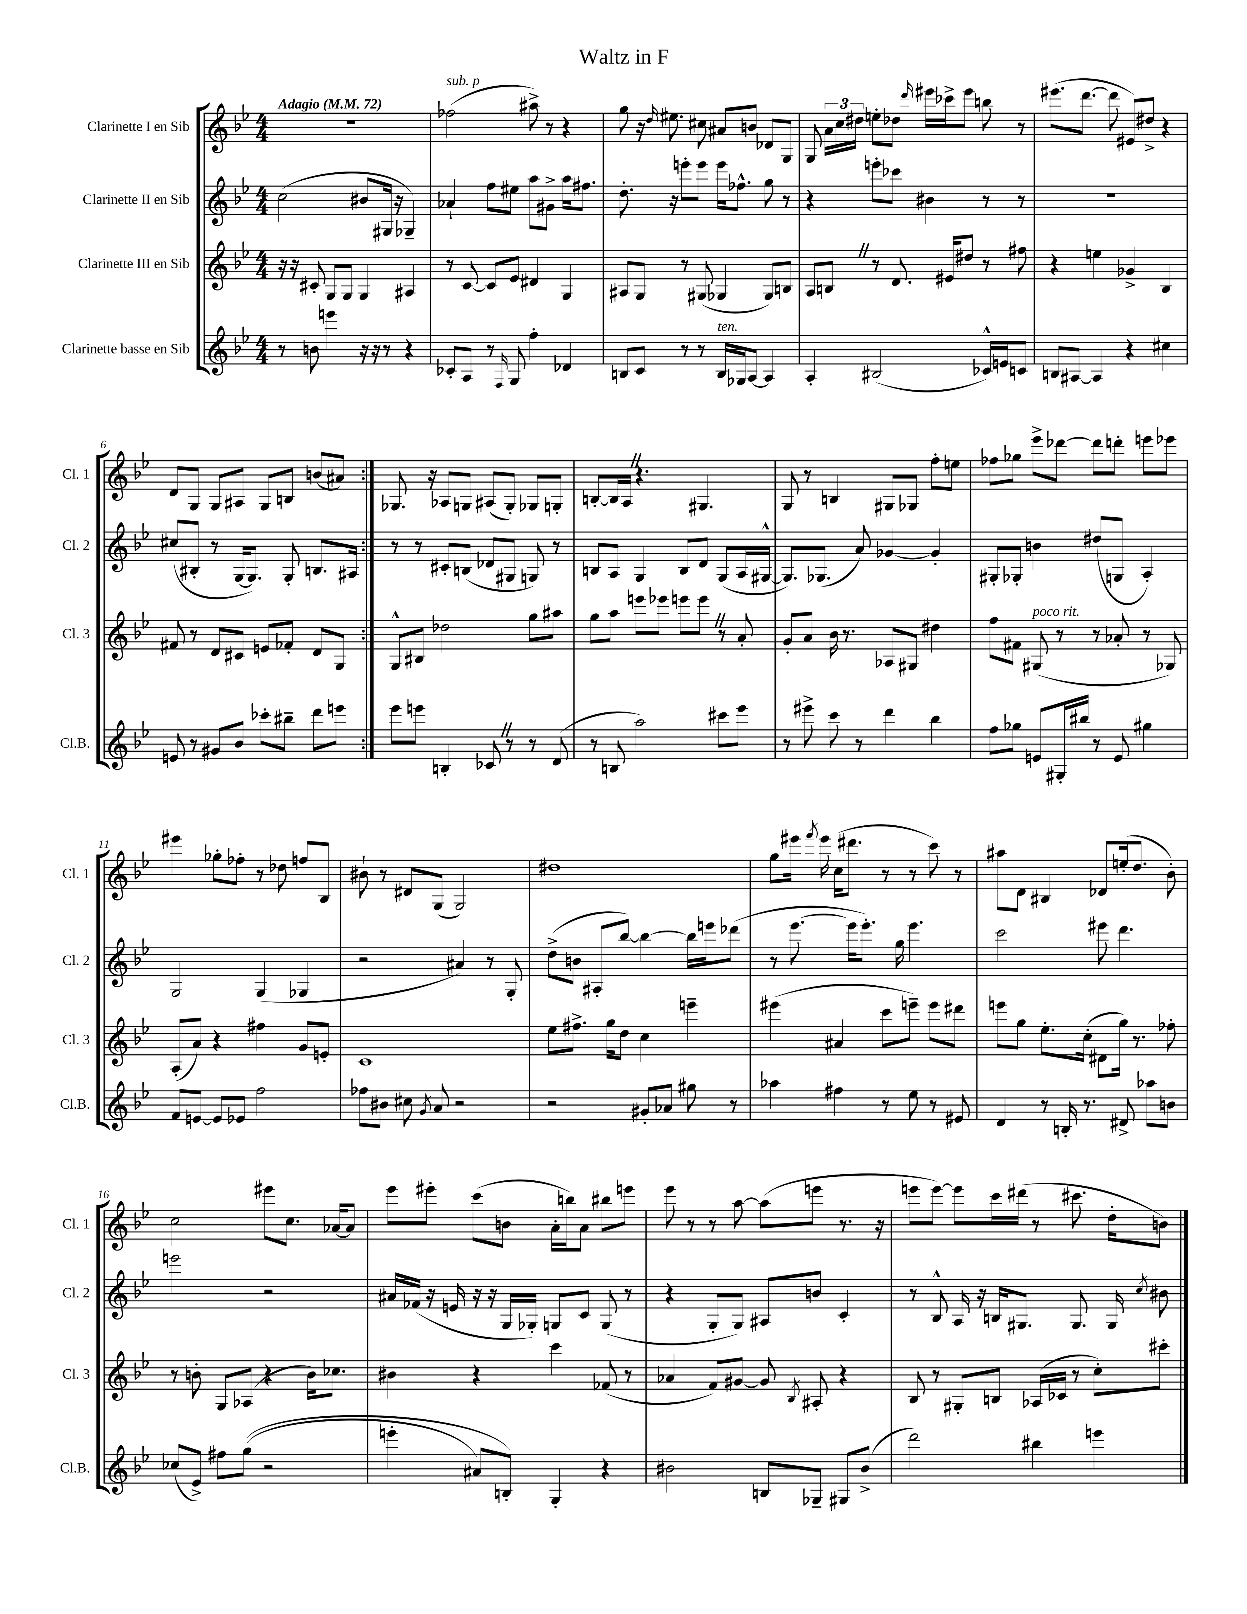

**kern	**kern	**kern	**kern
*staff4	*staff3	*staff2	*staff1
*clefG2	*clefG2	*clefG2	*clefG2
*k[b-e-]	*k[b-e-]	*k[b-e-]	*k[b-e-]
*M4/4	*M4/4	*M4/4	*M4/4
*MM72	*MM72	*MM72	*MM72
8r	16r	(2cc	1r
.	16r	.	.
8b	8c#'	.	.
4eee	8G	.	.
.	8G	.	.
16r	4G	8b#	.
16r	.	.	.
8r	.	16G#	.
.	.	16r	.
4r	4A#	4G-~)	.
=	=	=	=
8c-'	8r	4a-`	(2ff-
8A	[8c	.	.
8r	8c]	8ff	.
16qqF	.	.	.
8G	8e-	8ee#	.
4ff'	4d#	8aa	8aa#^)
.	.	8g#^	8r
4d-	4G	16aa	4r
.	.	8.ff#	.
=	=	=	=
8B	8A#	8.dd'	8gg
8c	8G	.	16r
.	.	.	16qqdd
.	.	16r	8.ee#
8r	8r	8eee'	.
8r	(8G#	8eee	8cc#
16B	4G-	16eee	8a#
16G-	.	8.ff-^^	.
[8A	.	.	8b
4A]	8G-)	8gg	8d-
.	8B	8r	8G
=	=	=	=
4A'	8A	4r	8G
.	8B	.	24a
.	.	.	24cc
.	.	.	24dd#
(2B#	8r	8eee'	8ee'
.	8.d	8ccc-	8dd-
.	.	.	16qqddd
.	.	4b#	16eee#
.	16e#	.	16ccc-^
.	8dd#	.	8eee#
16c-^^)	8r	8r	8bb
16e	.	.	.
8c	8ff#	8r	8r
=	=	=	=
8B	4r	1r	(8.eee#
[8A#	.	.	.
.	.	.	[8.ddd
4A#]	4ee	.	.
.	.	.	8ddd]
4r	4g-^	.	8e#)
.	.	.	8dd#^
4cc#	4B-	.	4r
=	=	=	=
8e	8f#	(8cc#	8d
8r	8r	8B#'	8G
8g#	8d	8r	8G
8b-	8c#	[16G	8A#
.	.	8.G])	.
8ccc-'	8e	.	8G
8bb#~	8f-'	8G'	8B
8ddd	8d	8.B	(8b
8eee	8G	.	8a#)
.	.	16A#	.
=:|!	=:|!	=:|!	=:|!
8eee-	8G^^	8r	8.G-
8eee	8B#	8r	.
.	.	.	16r
4B'	2dd-	8c#'	8A-
.	.	(8B	8G
8c-	.	8d-	(8A#
8r	.	8G#	8G')
8r	8gg	8G)	8G-
(8d	8aa#	8r	8G'
=	=	=	=
8r	8gg	8B	[8B'
8B	8aa	8A	16B]
.	.	.	16A
2aa)	8eee	4G	4.r
.	8eee-	.	.
.	8eee	8B	.
.	8eee	8d	4.G#
8ccc#	8r	(8G	.
8eee-	8a'	16A	.
.	.	[16G#^^	.
=	=	=	=
8r	8g'	8.G#])	8G
8eee#^	8a	.	8r
.	.	(8.G-	.
8ccc	16b-	.	4B
.	8.r	.	.
8r	.	8a)	.
4ddd	8A-	[4g-	8G#
.	8G#	.	8G-
4bb-	4dd#	4g-']	8ff'
.	.	.	8ee
=	=	=	=
8ff	8ff	8G#'	8ff-
8gg-	8f#	8G-'	8gg-
8e	(8G#	4b	8eee-^
16G#'	8r	.	[8ddd-
16bb#	.	.	.
8r	8r	(8dd#	8ddd-]
8e	8a-'	8G	8ddd'
4gg#	8r	4A')	8eee
.	8G-)	.	8eee-
=	=	=	=
8f	(8A'	2G	4eee#
[8e	8a)	.	.
8e]	4r	.	8gg-'
8e-	.	.	8ff-'
2ff	4ff#	(4G	8r
.	.	.	8dd-
.	8g	4G-	8ff
.	8e'	.	8B-
=	=	=	=
8ff-	1c	2r	8b#`
8b#	.	.	8r
8cc#	.	.	8d#
8qg	.	.	.
8a	.	.	(8G
2r	.	4a#)	2G)
.	.	8r	.
.	.	8G'	.
=	=	=	=
2r	8ee-	(8dd^	1dd#
.	8.ff#^	8b	.
.	.	8A#'	.
.	16gg	.	.
.	8dd	[8bb-)	.
8g#'	4cc	4bb-_	.
8a-	.	.	.
8gg#	4eee~	16bb-]	.
.	.	16eee	.
8r	.	(8ddd-	.
=	=	=	=
4aa-	(4eee#	8r	8gg
.	.	[8.eee-	16eee#
.	.	.	8qfff
.	.	.	16eee#
4ff#	4a#	.	(16cc
.	.	16eee-]	8.ddd#
.	.	8.eee-')	.
8r	8ccc	.	8r
.	.	16gg	.
8ee-	8eee~)	4.eee-	8r
8r	8eee	.	8ccc)
8e#	8ddd#	.	8r
=	=	=	=
4d	8eee	2ccc	8aa#
.	8gg	.	8d
8r	8.ee-'	.	4B#
16B'	.	.	.
8.r	(16cc'	.	.
.	8d#	8eee#	8d-
8d#^	16gg)	4.ddd	(16ee'
.	8.r	.	8.dd
8aa-	.	.	.
8b	8ff-'	.	8b-')
=	=	=	=
(8cc-	8r	2eee	2cc
8e-^)	8b'	.	.
8ff#	8G	.	.
&((8gg	(8A-	.	.
2r	4r	2r	8eee#
.	.	.	8.cc
.	16b)	.	.
.	8.cc-	.	[16a-
.	.	.	8a-]
=	=	=	=
4eee'	4b#	16a#	8eee-
.	.	(16f-	.
.	.	16r	8eee#'
.	.	16e	.
8a#)	4r	16r	(8ccc
.	.	16r	.
8B'&)	.	16G	8b
.	.	16G-')	.
4G'	4ccc	8G	16a'
.	.	.	16bb)
.	.	8c	8a
4r	(8f-	(8G	8bb#
.	8r	8r	8eee
=	=	=	=
2b#	4a-	4r	8eee-
.	.	.	8r
.	8f)	8G'	8r
.	[8g#	8G)	[8aa
8B	8g#]	8A#	(8aa]
.	8qB-	.	.
8G-~	8A#'	8b	8eee
8G#	4r	4c'	8.r
(8b#^	.	.	.
.	.	.	16r
=	=	=	=
2ddd)	8B-	8r	8eee
.	8r	8B-^^	[8eee)
.	8G#'	16A	8eee]
.	.	16r	.
.	8B	16B	16ccc
.	.	8.G#	(16ddd#
4bb#	(16A-	.	8r
.	16c-	.	.
.	8r	8.G#	8.ccc#
4eee	8cc')	.	.
.	.	16G#	16dd'
.	.	8qcc	.
.	8ccc#'	8b#	8b)
==	==	==	==
*-	*-	*-	*-
